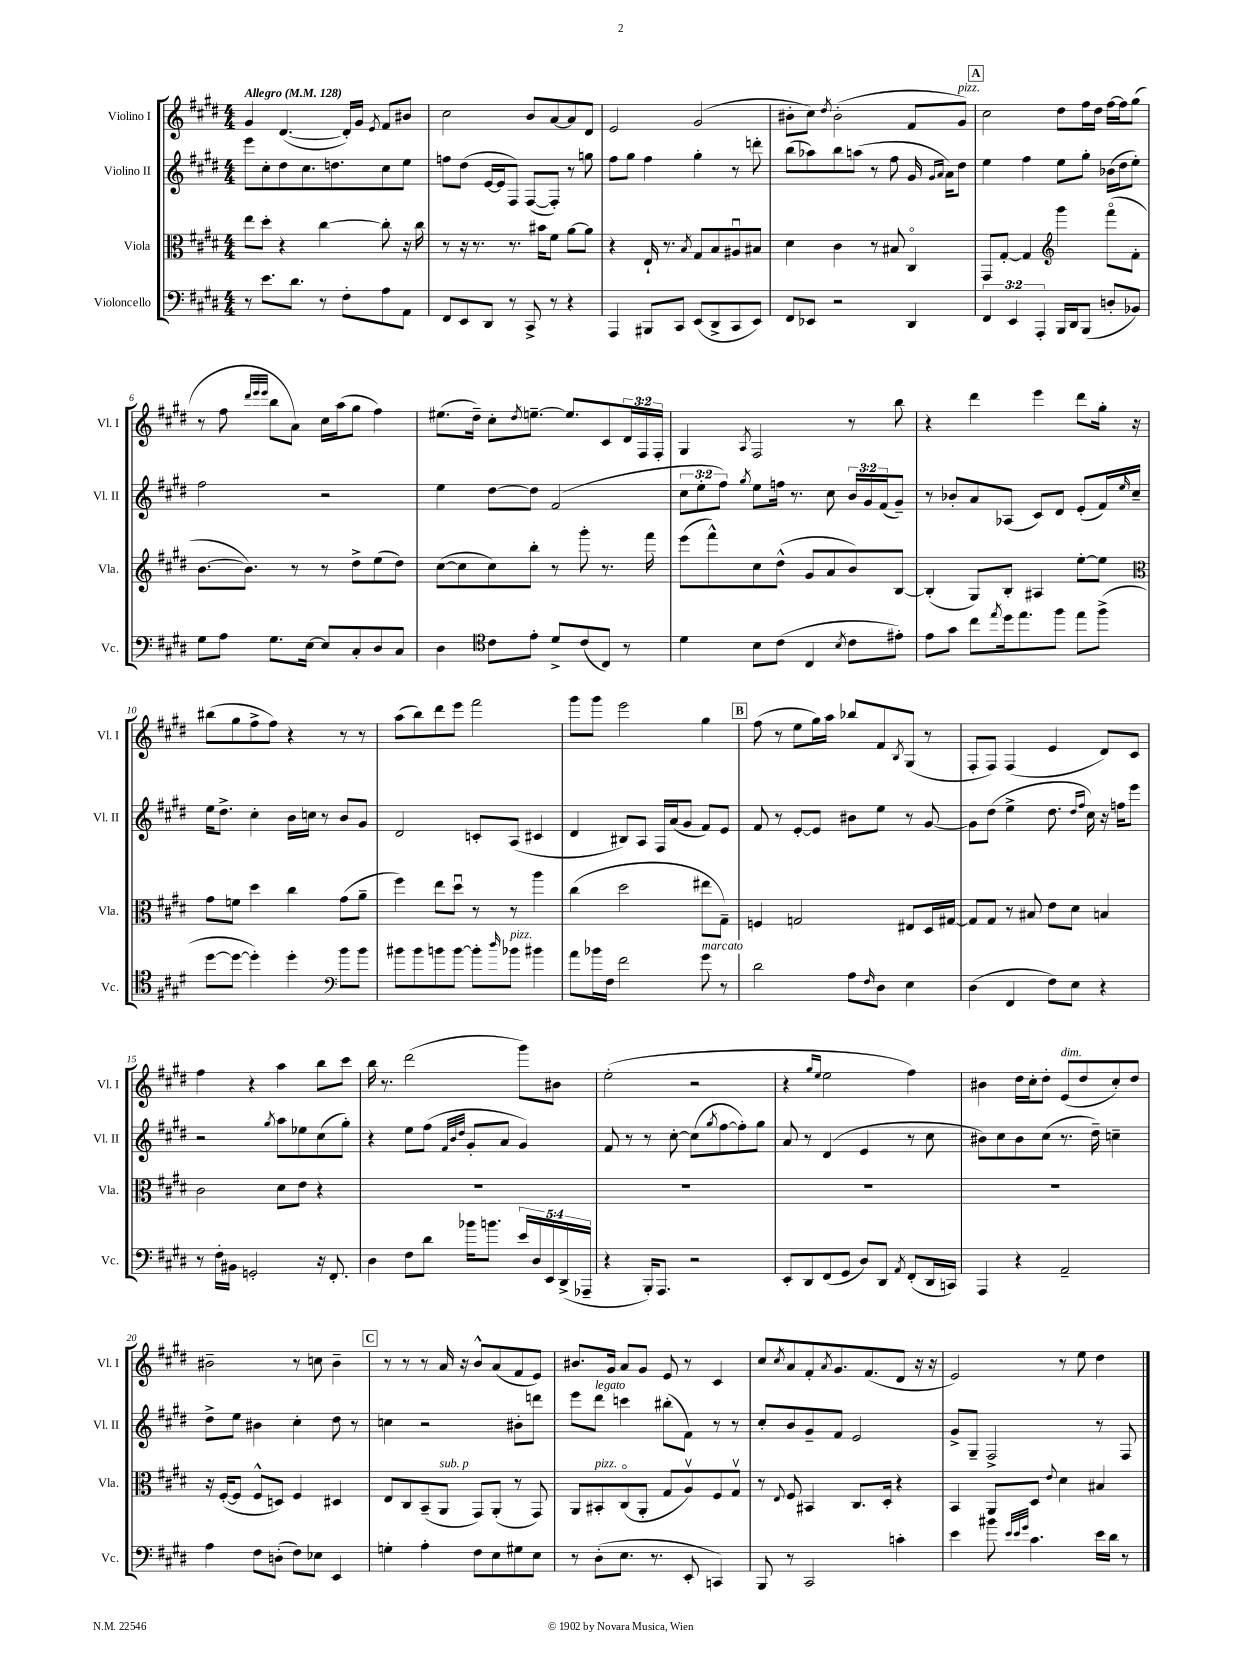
<<
\new StaffGroup <<
\new Staff = "s0" \with { instrumentName = "Violino I" shortInstrumentName = "Vl. I" } {
    \clef treble \key e \major \numericTimeSignature \time 4/4 \override Staff.TupletNumber.text = #tuplet-number::calc-fraction-text \tempo "Allegro" 4 = 128
    gis'4 dis'4.~( dis'16-.) gis'16 \acciaccatura { e'8 } fis'8 bis'8 |
    cis''2 b'8 a'8~ a'8 dis'8 |
    e'2 gis'2( |
    bis'8-. cis''8) \acciaccatura { dis''8 } bis'2-.( fis'8 gis'8^\markup { \italic "pizz." }) |
    \mark \markup { \box "A" } cis''2 dis''8 fis''16 dis''16 fis''16~ fis''16 gis''8( |
    r8 fis''8 \grace { dis'''32 e'''32 e'''32 } b''8 a'8) cis''16 a''16( gis''8 fis''4) |
    eis''8.( dis''16--) cis''8-. \acciaccatura { dis''8 } e''8.~-- e''8. cis'8 \tuplet 3/2 { dis'16 fis16 fis16-. } |
    gis4 \acciaccatura { a8 } fis2 r8 b''8 |
    r4 dis'''4 e'''4 dis'''8 gis''16-. r16 |
    bis''8( gis''8 fis''8-> fis''8) r4 r8 r8 |
    a''8( b''8) dis'''8 e'''8 fis'''2 |
    gis'''8 gis'''8 e'''2 gis''4 |
    \mark \markup { \box "B" } fis''8( r8 e''8 gis''16) a''16 bes''8 fis'8 \acciaccatura { b8 } gis8( r8 |
    fis8-. fis8) fis4( e'4 dis'8) cis'8 |
    fis''4 r4 a''4 b''8 cis'''8 |
    b''16 r8. dis'''2( gis'''8) bis'8 |
    e''2-.( r2 |
    r4 \grace { gis''16 e''16 } e''2 fis''4) |
    bis'4 dis''16 cis''16-. dis''8-. e'8^\markup { \italic "dim." }( dis''8 cis''8-.) dis''8 |
    bis'2-- r8 c''8 bis'4-- |
    \mark \markup { \box "C" } r8 r8 r8 a'16 r16 b'8-^ a'8( fis'8 e'8) |
    bis'8. gis'16 a'8 gis'8 e'8 r8 cis'4 |
    cis''8 \acciaccatura { cis''8 } a'8 fis'8-. \acciaccatura { a'8 } gis'8. fis'8.( dis'8 r16 r16 |
    e'2) r8 e''8 dis''4 \bar "|." |
}
\new Staff = "s1" \with { instrumentName = "Violino II" shortInstrumentName = "Vl. II" } {
    \clef treble \key e \major \numericTimeSignature \time 4/4 \override Staff.TupletNumber.text = #tuplet-number::calc-fraction-text
    e'''8 cis''8-. dis''8 cis''8. d''8. cis''8 e''8 |
    f''8 dis''8( e'16~ e'16 fis8) fis8~( fis8-.) r8 g''8 |
    fis''8 gis''8 fis''4 gis''4-. r8 d'''8-. |
    b''8( aes''8) b''8 a''8( r8 fis''8 gis'16 \grace { gis'16 a'16 } a'16) dis''8 |
    \mark \markup { \box "A" } e''4 fis''4 e''8 gis''8-. bes'16( dis''16 e''8-.) |
    fis''2 r2 |
    e''4 dis''8~ dis''8 fis'2( |
    \tuplet 3/2 { cis''8 e''8-. fis''8) } \acciaccatura { gis''8 } e''8 f''16 r8. cis''8 \tuplet 3/2 { b'16 gis'16 fis'16( } gis'8--) |
    r8 bes'8-. a'8 aes8( cis'8) dis'8 e'8-.( fis'16) \grace { e''16 } cis''16-- |
    e''16 dis''8.-> cis''4-. b'16 c''16 r8 b'8 gis'8 |
    dis'2 c'8-. a8( cis'4 |
    dis'4 bis8) a8 fis16 a'16( gis'8 fis'8) e'8 |
    \mark \markup { \box "B" } fis'8 r8 e'8~-. e'8 bis'8 e''8 r8 gis'8~ |
    gis'8 dis''8( e''4-> dis''8. \grace { dis''16 fis''16 } cis''16) r16 f''16 e'''8 |
    r2 \acciaccatura { gis''8 } a''8 ees''8 cis''8( gis''8-.) |
    r4 e''8 fis''8( \grace { fis'32 b'32 dis''32 } gis'8-. a'8 gis'4) |
    fis'8 r8 r8 cis''8~-. cis''8( \acciaccatura { gis''8 } fis''8~ fis''8-.) gis''8 |
    a'8 r8 dis'4( e'4 r8 cis''8 |
    bis'8) cis''8 bis'8 cis''8( r8. dis''16--) c''4-- |
    dis''8-> e''8 bis'4 cis''4-. dis''8 r8 |
    \mark \markup { \box "C" } c''4 r2 bis'8-. d'''8 |
    e'''8 dis'''8^\markup { \italic "legato" } c'''4 bis''8-.( fis'8) r8 r8 |
    cis''8-. b'8 gis'8-- fis'8 e'2 |
    gis'8-> gis8-- fis2-> r8 fis8 \bar "|." |
}
\new Staff = "s2" \with { instrumentName = "Viola" shortInstrumentName = "Vla." } {
    \clef alto \key e \major \numericTimeSignature \time 4/4
    e''8 dis''8-. r4 cis''4~ cis''8-. r16 cis''16 |
    r8 r16 r8. r8. bis'16 fis'8 a'8~ a'8 |
    r4 e16-! r8. \acciaccatura { b8 } gis8 b8 ais8\downbow bis8 |
    dis'4 cis'4 r8 bis8 cis4\flageolet |
    \mark \markup { \box "A" } gis,8 gis8~-. gis4 \clef treble gis'''4 fis'''8\flageolet( fis'8-. |
    b'8.~ b'8.) r8 r8 dis''8-> e''8( dis''8) |
    cis''8~( cis''8 cis''8) b''8-. r8 gis'''8-. r8. fis'''16 |
    e'''8( fis'''8-^) cis''8 dis''8-^( gis'8 a'8 b'8) b8~ |
    b4-.( gis8) b8-. ais4 e''8~-. e''8 |
    \clef alto gis'8 f'8 dis''4 cis''4 gis'8( a'8-- |
    fis''4) e''8 dis''8\downbow r8 r8 a''4 |
    cis''4( dis''2 eis''8 gis8--) |
    \mark \markup { \box "B" } f4 g2 eis8 dis16 gis16~ |
    gis8 gis8 r8 bis8 e'8 dis'8 b4 |
    cis'2 dis'8 e'8 r4 |
    R1 |
    R1 |
    R1 |
    R1 |
    r16 fis16~-.( fis8 fis8-^ d8) fis4 dis4 |
    \mark \markup { \box "C" } e8 cis8 b,8--( a,8^\markup { \italic "sub. p" } gis,8) a,8-.( r8 gis,8) |
    a,8 bis,8-.^\markup { \italic "pizz." } cis8\flageolet( a,8-. gis8 a8\upbow) fis8 gis8\upbow |
    r8 \appoggiatura { e8 } fis8 bis,4 cis8. dis16-. r4 |
    b,4 a,8 dis8 \appoggiatura { e'8 } dis'4 bis4 \bar "|." |
}
\new Staff = "s3" \with { instrumentName = "Violoncello" shortInstrumentName = "Vc." } {
    \clef bass \key e \major \numericTimeSignature \time 4/4 \override Staff.TupletNumber.text = #tuplet-number::calc-fraction-text
    r8 e'8. dis'8. r8 fis8-. a8 a,8 |
    fis,8 e,8 dis,8 r8 cis,8-> r8 r4 |
    a,,4 bis,,8 cis,8 e,8( dis,8-> cis,8 e,8) |
    fis,8 ees,8 r2 dis,4 |
    \mark \markup { \box "A" } \tuplet 3/2 { fis,4 e,4 a,,4-. } b,,16 dis,16 b,,8( d8-. bes,8) |
    gis8 a8 gis8. e16~ e8 cis8-. dis8 cis8 |
    dis4 \clef tenor cis'8 e'8-. dis'8-> cis'8( cis8) r8 |
    dis'4 b8 cis'8( cis4 \acciaccatura { b8 } cis'8 eis'8-.) |
    e'8 gis'8 cis''8 \acciaccatura { e''8 } dis''16 e''8. fis''8 e''8 fis''8->( |
    dis''8~ dis''8~ dis''4-.) dis''4-. \clef bass b'8 b'8 |
    bis'8 bis'8 b'8 b'8~ b'8-. \grace { dis''16 } bes'8^\markup { \italic "pizz." } bis'4 |
    a'8 bes'16 fis16 fis'2 gis'8^\markup { \italic "marcato" } r8 |
    \mark \markup { \box "B" } dis'2 a8 \grace { fis16 } dis8 e4 |
    dis4( fis,4 fis8) e8 r4 |
    r8 fis16-. bis,16 g,2-. r16 fis,8.-. |
    dis4 fis8 dis'8 bes'16 b'8. \tuplet 5/4 { e'16 dis16 e,16 dis,16->( aes,,16-- } |
    r4 b,,16-.) a,,8. r2 |
    e,8-. dis,8 fis,8( gis,8 dis8) dis,8 \acciaccatura { a,8 } fis,8-.( dis,16 c,16) |
    a,,4 r4 a,2-- |
    a4 fis8 d8-.( fis8) ees8 e,4 |
    \mark \markup { \box "C" } g4-. a4-. fis8 e8 gis8 e8 |
    r8 dis8-.( e8. r8. e,8-. c,4) |
    b,,8 r8 cis,2 c'4-. |
    e'4 bis'8 \grace { e'32 e'32 gis'32 } cis'4. e'16 dis'16 r8 \bar "|." |
}
>>
>>
